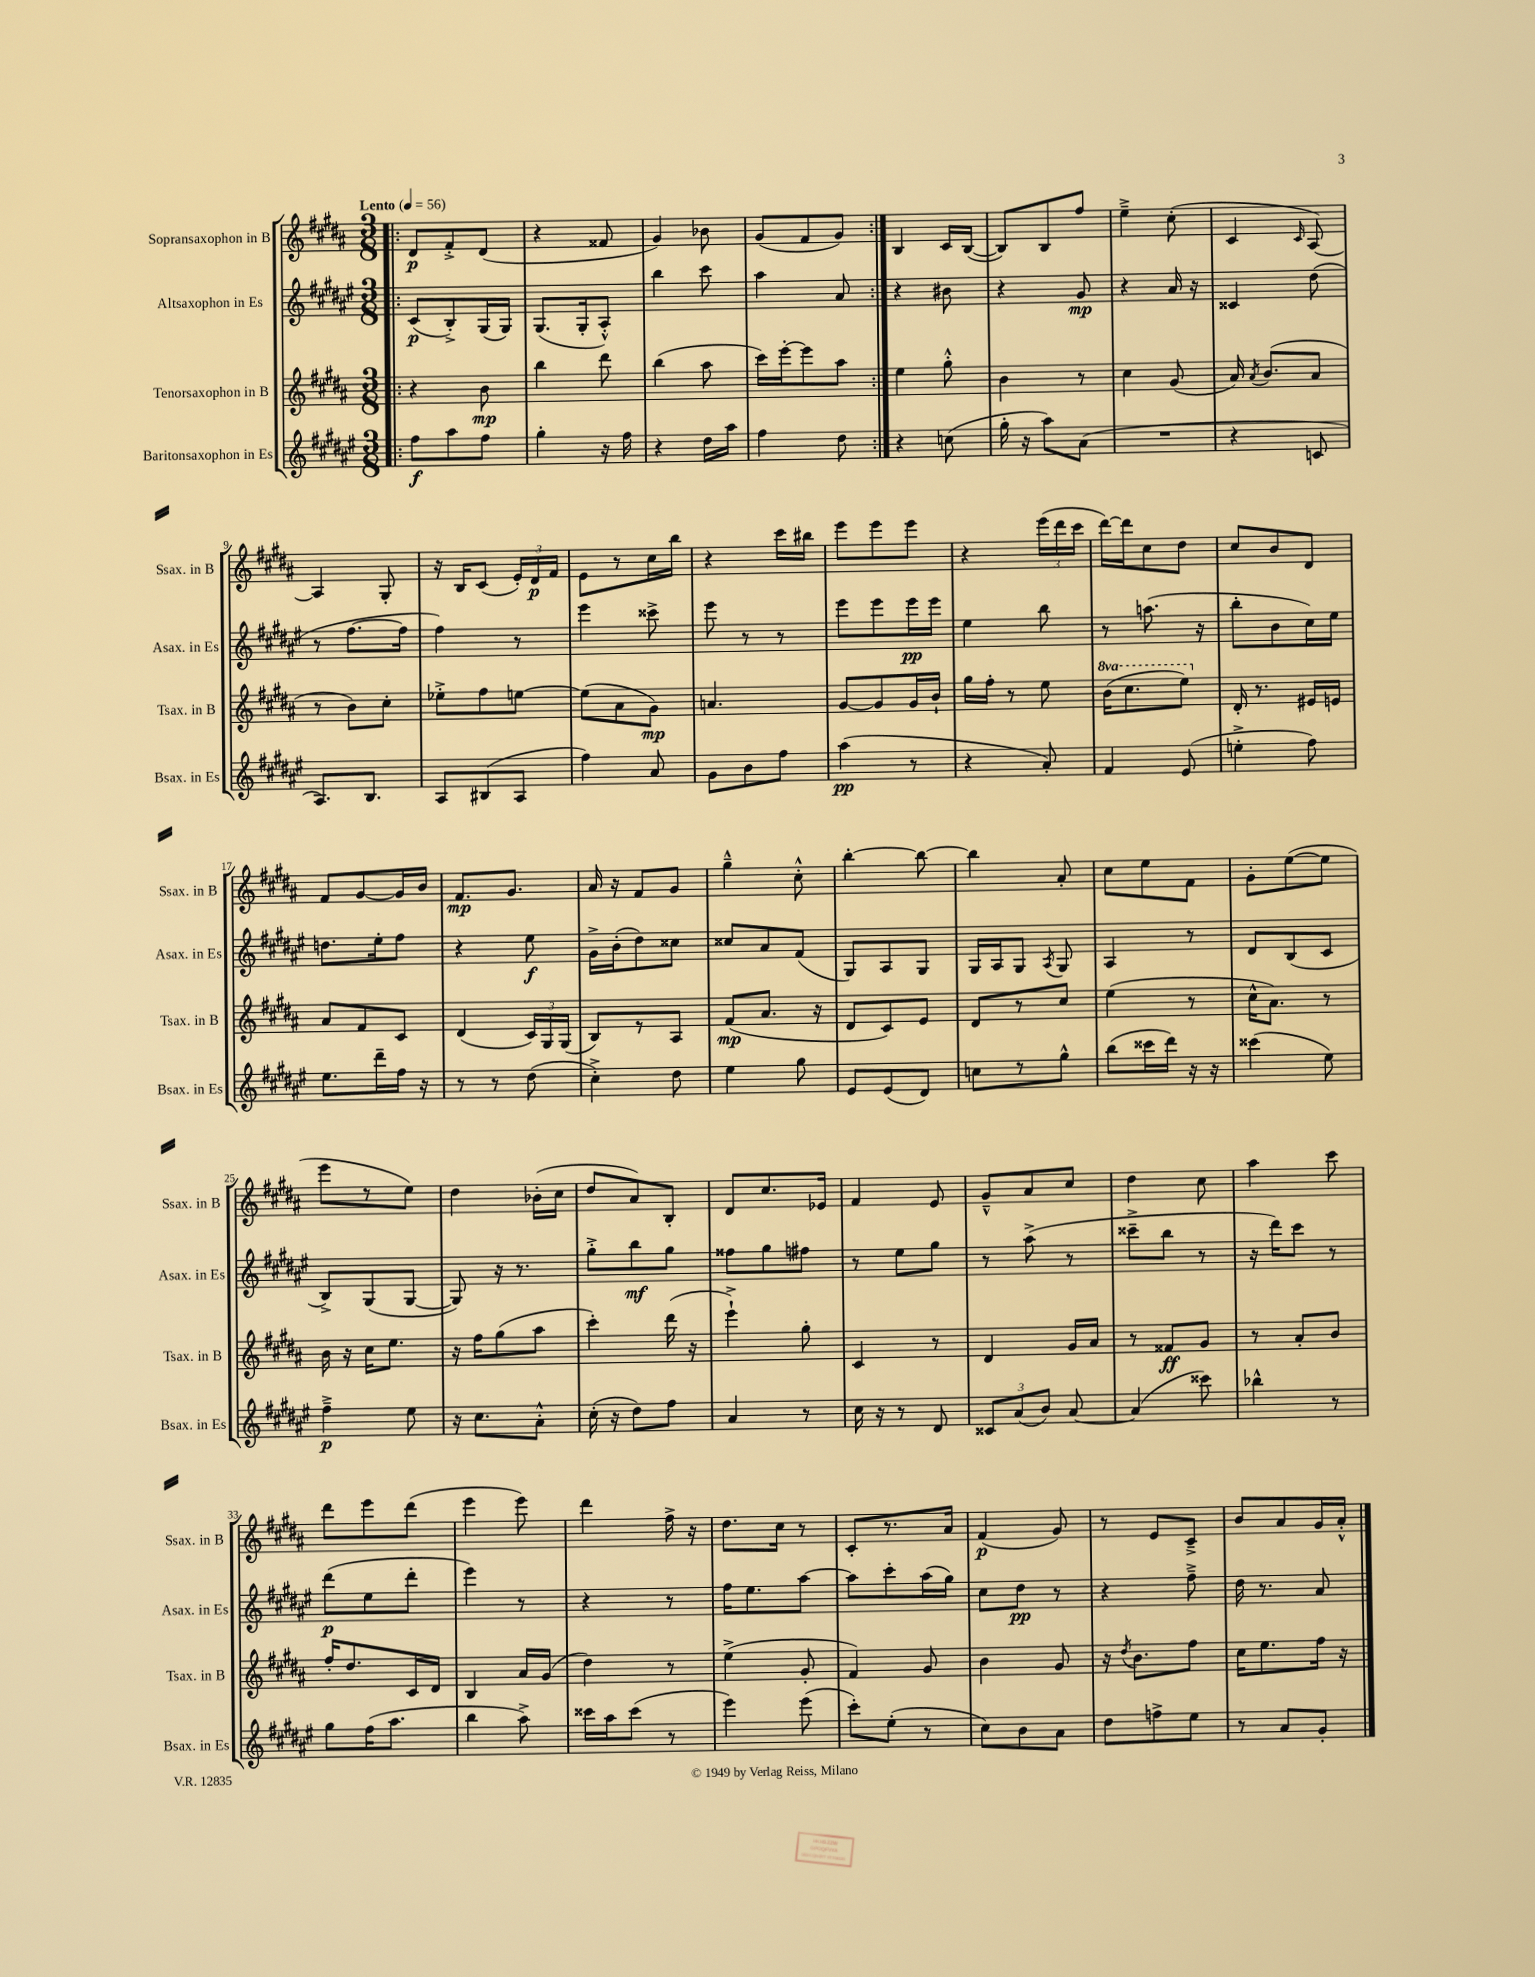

**kern	**dynam	**kern	**dynam	**kern	**dynam	**kern	**dynam
*part4	*part4	*part3	*part3	*part2	*part2	*part1	*part1
*staff4	*staff4	*staff3	*staff3	*staff2	*staff2	*staff1	*staff1
*I"Baritonsaxophon in Es	*	*I"Tenorsaxophon in B	*	*I"Altsaxophon in Es	*	*I"Sopransaxophon in B	*
*I'Bsax. in Es	*	*I'Tsax. in B	*	*I'Asax. in Es	*	*I'Ssax. in B	*
*clefG2	*	*clefG2	*	*clefG2	*	*clefG2	*
*k[f#c#g#d#a#e#]	*	*k[f#c#g#d#a#]	*	*k[f#c#g#d#a#e#]	*	*k[f#c#g#d#a#]	*
*M3/8	*	*M3/8	*	*M3/8	*	*M3/8	*
*MM56	*	*MM56	*	*MM56	*	*MM56	*
=1!|:	=1!|:	=1!|:	=1!|:	=1!|:	=1!|:	=1!|:	=1!|:
!	!	!	!	!	!	!LO:TX:a:B:t=Lento	!
8ff#\L	f	4r	.	(8c#/L	p	8d#/L	p
8aa#\	.	.	.	8B'^/)	.	8f#'^/	.
8ff#\J	.	8b\	mp	(16G#/L	.	(8d#/J	.
.	.	.	.	16G#/JJ)	.	.	.
=2	=2	=2	=2	=2	=2	=2	=2
4gg#'\	.	4bb\	.	(8.G#/L	.	4r	.
.	.	.	.	16G#'/k	.	.	.
16r	.	8ddd#\	.	8A#'^^/J)	.	8f##X/	.
16ff#\	.	.	.	.	.	.	.
=3	=3	=3	=3	=3	=3	=3	=3
4r	.	(4bb\	.	4bb\	.	4g#/)	.
16dd#\LL	.	8aa#\	.	8ccc#\	.	8b-X\	.
16aa#\JJ	.	.	.	.	.	.	.
=4	=4	=4	=4	=4	=4	=4	=4
4ff#\	.	16ccc#\LL)	.	4aa#\	.	(8g#/L	.
.	.	[16eee'\J	.	.	.	.	.
.	.	8eee\]	.	.	.	8f#/	.
8dd#\	.	8aa#\J	.	8a#/	.	8g#/J)	.
=5:|!	=5:|!	=5:|!	=5:|!	=5:|!	=5:|!	=5:|!	=5:|!
4r	.	4ee\	.	4r	.	4B/	.
(8ccn\	.	8gg#'^^\	.	8b#X\	.	16c#/LL	.
.	.	.	.	.	.	([16B/JJ	.
=6	=6	=6	=6	=6	=6	=6	=6
16gg#'\	.	4b\	.	4r	.	8B/L])	.
16r	.	.	.	.	.	.	.
8aa#\L)	.	.	.	.	.	8B/	.
(8a#\J	.	8r	.	8g#/	mp	8ff#/J	.
=7	=7	=7	=7	=7	=7	=7	=7
4.r	.	4cc#\	.	4r	.	4ee~^\	.
.	.	(8g#/	.	16a#/	.	(8cc#'\	.
.	.	.	.	16r	.	.	.
=8	=8	=8	=8	=8	=8	=8	=8
4r	.	16a#/)	.	4c##X/	.	4c#/	.
.	.	8qa#/	.	.	.	.	.
.	.	(8.b/L	.	.	.	.	.
.	.	.	.	.	.	16qqc#/	.
8cn/	.	8a#/J	.	(8dd#\	.	[8A#/)	.
!!LO:LB:g=z
=9	=9	=9	=9	=9	=9	=9	=9
8.A#/L)	.	8r	.	8r	.	4A#/]	.
.	.	8b\L)	.	[8.ff#\L	.	.	.
8.B/J	.	.	.	.	.	.	.
.	.	8cc#'\J	.	.	.	8G#'/	.
.	.	.	.	16ff#\Jk]	.	.	.
=10	=10	=10	=10	=10	=10	=10	=10
8A#/L	.	8ee-X'^\L	.	4ff#\)	.	16r	.
.	.	.	.	.	.	16B/KL	.
(8B#X/	.	8ff#\	.	.	.	(8c#/J	.
8A#/J	.	[8een\J	.	8r	.	24e'/LL)	.
.	.	.	.	.	.	24d#/	p
.	.	.	.	.	.	24f#/JJ	.
=11	=11	=11	=11	=11	=11	=11	=11
4ff#\)	.	(8ee\L]	.	4eee#\	.	8e\L	.
.	.	8a#\	.	.	.	8r	.
8a#/	.	8g#\J)	mp	8ccc##X^\	.	16cc#\L	.
.	.	.	.	.	.	16bb\JJ	.
=12	=12	=12	=12	=12	=12	=12	=12
8g#\L	.	4.an/	.	8eee#\	.	4r	.
8b\	.	.	.	8r	.	.	.
8ff#\J	.	.	.	8r	.	16ccc#\LL	.
.	.	.	.	.	.	16bb#X\JJ	.
=13	=13	=13	=13	=13	=13	=13	=13
(4aa#\	pp	[8g#/L	.	8eee#\L	.	8eee\L	.
.	.	8g#/]	.	8eee#\	.	8eee\	.
8r	.	16g#/L	.	16eee#\L	pp	8eee\J	.
.	.	16b`/JJ	.	16eee#\JJ	.	.	.
=14	=14	=14	=14	=14	=14	=14	=14
4r	.	16gg#\LL	.	4ee#\	.	4r	.
.	.	16ff#'\JJ	.	.	.	.	.
.	.	8r	.	.	.	.	.
8a#'/)	.	8ee\	.	8bb\	.	(24eee\LL	.
.	.	.	.	.	.	24ddd#\	.
.	.	.	.	.	.	24ccc#\JJ	.
=15	=15	=15	=15	=15	=15	=15	=15
*	*	*8va	*	*	*	*	*
4f#/	.	(16bb\KL	.	8r	.	[16ddd#\LL)	.
.	.	8.ccc#\	.	.	.	16ddd#\J]	.
.	.	.	.	(8.aan\	.	8cc#\	.
(8e#/	.	8eee\J)	.	.	.	8dd#\J	.
.	.	.	.	16r	.	.	.
=16	=16	=16	=16	=16	=16	=16	=16
*	*	*X8va	*	*	*	*	*
4een'^\	.	16d#'/	.	8bb'\L	.	8cc#/L	.
.	.	8.r	.	.	.	.	.
.	.	.	.	8b\	.	8b/	.
8ff#\)	.	16e#X/LL	.	16cc#\L)	.	8d#/J	.
.	.	16en/JJ	.	16ee#\JJ	.	.	.
!!LO:LB:g=z
=17	=17	=17	=17	=17	=17	=17	=17
8.ee#\L	.	8a#/L	.	8.ddn\L	.	8f#/L	.
.	.	8f#/	.	.	.	[8g#/	.
16ddd#~\L	.	.	.	16ee#'\k	.	.	.
16ff#\JJ	.	8c#/J	.	8ff#\J	.	16g#/L]	.
16r	.	.	.	.	.	16b/JJ	.
=18	=18	=18	=18	=18	=18	=18	=18
8r	.	(4d#/	.	4r	.	8.f#/L	mp
8r	.	.	.	.	.	.	.
.	.	.	.	.	.	8.g#/J	.
(8dd#\	.	24c#/LL)	.	8ee#\	f	.	.
.	.	24G#/	.	.	.	.	.
.	.	(24G#/JJ	.	.	.	.	.
=19	=19	=19	=19	=19	=19	=19	=19
4cc#'^\)	.	8B/L)	.	16g#^\LL	.	16a#/	.
.	.	.	.	(16b'\J	.	16r	.
.	.	8r	.	8dd#\)	.	8f#/L	.
8dd#\	.	8A#/J	.	8cc##X\J	.	8g#/J	.
=20	=20	=20	=20	=20	=20	=20	=20
4ee#\	.	(8f#/L	mp	8cc##X/L	.	4gg#~^^\	.
.	.	8.a#/J	.	8a#/	.	.	.
8gg#\	.	.	.	(8f#/J	.	8cc#'^^\	.
.	.	16r	.	.	.	.	.
=21	=21	=21	=21	=21	=21	=21	=21
8e#/L	.	8d#/L	.	8G#/L)	.	[4bb'\	.
(8e#/	.	8c#/)	.	8A#/	.	.	.
8d#/J)	.	8e/J	.	8G#/J	.	8bb\_	.
=22	=22	=22	=22	=22	=22	=22	=22
8ccn\L	.	8d#/L	.	16G#/LL	.	4bb\]	.
.	.	.	.	16A#/J	.	.	.
8r	.	8r	.	8G#/J	.	.	.
.	.	.	.	8qA#/	.	.	.
8gg#^^\J	.	8cc#/J	.	8G#/	.	8a#'/	.
=23	=23	=23	=23	=23	=23	=23	=23
(8bb\L	.	(4ee\	.	4A#/	.	8cc#\L	.
16ccc##X\L	.	.	.	.	.	8ee\	.
16ddd#\JJ)	.	.	.	.	.	.	.
16r	.	8r	.	8r	.	8f#\J	.
16r	.	.	.	.	.	.	.
=24	=24	=24	=24	=24	=24	=24	=24
(4ccc##X\	.	16cc#^^\KL	.	8d#/L	.	8g#'\L	.
.	.	8.a#\J)	.	.	.	.	.
.	.	.	.	(8B/	.	([8ee\	.
8ee#\)	.	8r	.	8c#/J	.	8ee\J]	.
!!LO:LB:g=z
=25	=25	=25	=25	=25	=25	=25	=25
4ff#~^\	p	16b\	.	8B^/L)	.	8eee\L	.
.	.	16r	.	.	.	.	.
.	.	16cc#\KL	.	(8G#/	.	8r	.
.	.	8.ee\J	.	.	.	.	.
8ee#\	.	.	.	[8G#/J	.	8ee\J)	.
=26	=26	=26	=26	=26	=26	=26	=26
16r	.	16r	.	8G#/])	.	4dd#\	.
8.cc#\L	.	16ff#\KL	.	.	.	.	.
.	.	(8gg#\	.	16r	.	.	.
.	.	.	.	8.r	.	.	.
8a#'^^\J	.	8aa#\J	.	.	.	(16b-X'\LL	.
.	.	.	.	.	.	16cc#\JJ	.
=27	=27	=27	=27	=27	=27	=27	=27
(16cc#'\	.	4ccc#'\)	.	8gg#'^\L	.	8dd#/L	.
16r	.	.	.	.	.	.	.
8dd#\L)	.	.	.	8bb\	mf	8a#/)	.
8ff#\J	.	(16ddd#\	.	8gg#\J	.	8B'/J	.
.	.	16r	.	.	.	.	.
=28	=28	=28	=28	=28	=28	=28	=28
4a#/	.	4eee`^\)	.	8ff##X\L	.	8d#/L	.
.	.	.	.	8gg#\	.	8.cc#/	.
8r	.	8gg#'\	.	8ff#X\J	.	.	.
.	.	.	.	.	.	16e-X/Jk	.
=29	=29	=29	=29	=29	=29	=29	=29
16cc#\	.	4c#/	.	8r	.	4f#/	.
16r	.	.	.	.	.	.	.
8r	.	.	.	8ee#\L	.	.	.
8d#/	.	8r	.	8gg#\J	.	8e/	.
=30	=30	=30	=30	=30	=30	=30	=30
12c##X/L	.	4d#/	.	8r	.	8g#~^^/L	.
(12a#/	.	.	.	.	.	.	.
.	.	.	.	(8aa#^\	.	8a#/	.
12b/J)	.	.	.	.	.	.	.
[8a#/	.	16g#/LL	.	8r	.	8cc#/J	.
.	.	16a#/JJ	.	.	.	.	.
=31	=31	=31	=31	=31	=31	=31	=31
(4a#/]	.	8r	.	8ccc##X~^\L	.	4dd#\	.
.	.	8f##X/L	ff	8bb\J	.	.	.
8ccc##X\)	.	8g#/J	.	8r	.	8cc#\	.
=32	=32	=32	=32	=32	=32	=32	=32
4bb-X^^\	.	8r	.	16r	.	4aa#\	.
.	.	.	.	16ddd#\KL)	.	.	.
.	.	8a#'/L	.	8ccc#\J	.	.	.
8r	.	8b/J	.	8r	.	8ccc#\	.
!!LO:LB:g=z
=33	=33	=33	=33	=33	=33	=33	=33
8gg#\L	.	16ff#'/KL	.	(8ddd#\L	p	8ddd#\L	.
.	.	8.dd#/	.	.	.	.	.
(16ff#\K	.	.	.	8ee#\	.	8eee\	.
8.aa#\J	.	.	.	.	.	.	.
.	.	16c#/L	.	8ddd#'\J	.	(8ddd#\J	.
.	.	16d#/JJ	.	.	.	.	.
=34	=34	=34	=34	=34	=34	=34	=34
4bb\	.	4B/	.	4eee#\)	.	4eee\	.
8aa#^\)	.	16a#/LL	.	8r	.	8eee\)	.
.	.	(16g#/JJ	.	.	.	.	.
=35	=35	=35	=35	=35	=35	=35	=35
16ccc##X\LL	.	4dd#\)	.	4r	.	4ddd#\	.
16aa#\J	.	.	.	.	.	.	.
(8ccc##\J	.	.	.	.	.	.	.
8r	.	8r	.	8r	.	16ff#^\	.
.	.	.	.	.	.	16r	.
=36	=36	=36	=36	=36	=36	=36	=36
4eee#\)	.	(4ee^\	.	16ff#\KL	.	8.dd#\L	.
.	.	.	.	8.ee#\	.	.	.
.	.	.	.	.	.	16cc#\Jk	.
(8eee#\	.	8g#'/	.	[8aa#\J	.	8r	.
=37	=37	=37	=37	=37	=37	=37	=37
8ccc#'\L)	.	4f#/)	.	8aa#\L]	.	8c#'/L	.
(8ee#'\J	.	.	.	8ccc#'\	.	8.r	.
8r	.	8g#/	.	(16aa#\L	.	.	.
.	.	.	.	16gg#\JJ)	.	16a#/Jk	.
=38	=38	=38	=38	=38	=38	=38	=38
8cc#\L)	.	4b\	.	8cc#\L	.	(4f#/	p
8b\	.	.	.	8dd#\J	pp	.	.
8a#\J	.	8g#/	.	8r	.	8g#/)	.
=39	=39	=39	=39	=39	=39	=39	=39
8dd#\L	.	16r	.	4r	.	8r	.
.	.	8qdd#/	.	.	.	.	.
.	.	8.b\L	.	.	.	.	.
8ffn^\	.	.	.	.	.	8e/L	.
8ee#\J	.	8ff#\J	.	8ff#~^\	.	8c#~^/J	.
=40	=40	=40	=40	=40	=40	=40	=40
8r	.	16cc#\KL	.	16dd#\	.	8b/L	.
.	.	8.ee\	.	8.r	.	.	.
8a#/L	.	.	.	.	.	8a#/	.
8g#'/J	.	16ff#\Jk	.	8a#/	.	16g#/L	.
.	.	16r	.	.	.	16a#'^^/JJ	.
==	==	==	==	==	==	==	==
*-	*-	*-	*-	*-	*-	*-	*-
